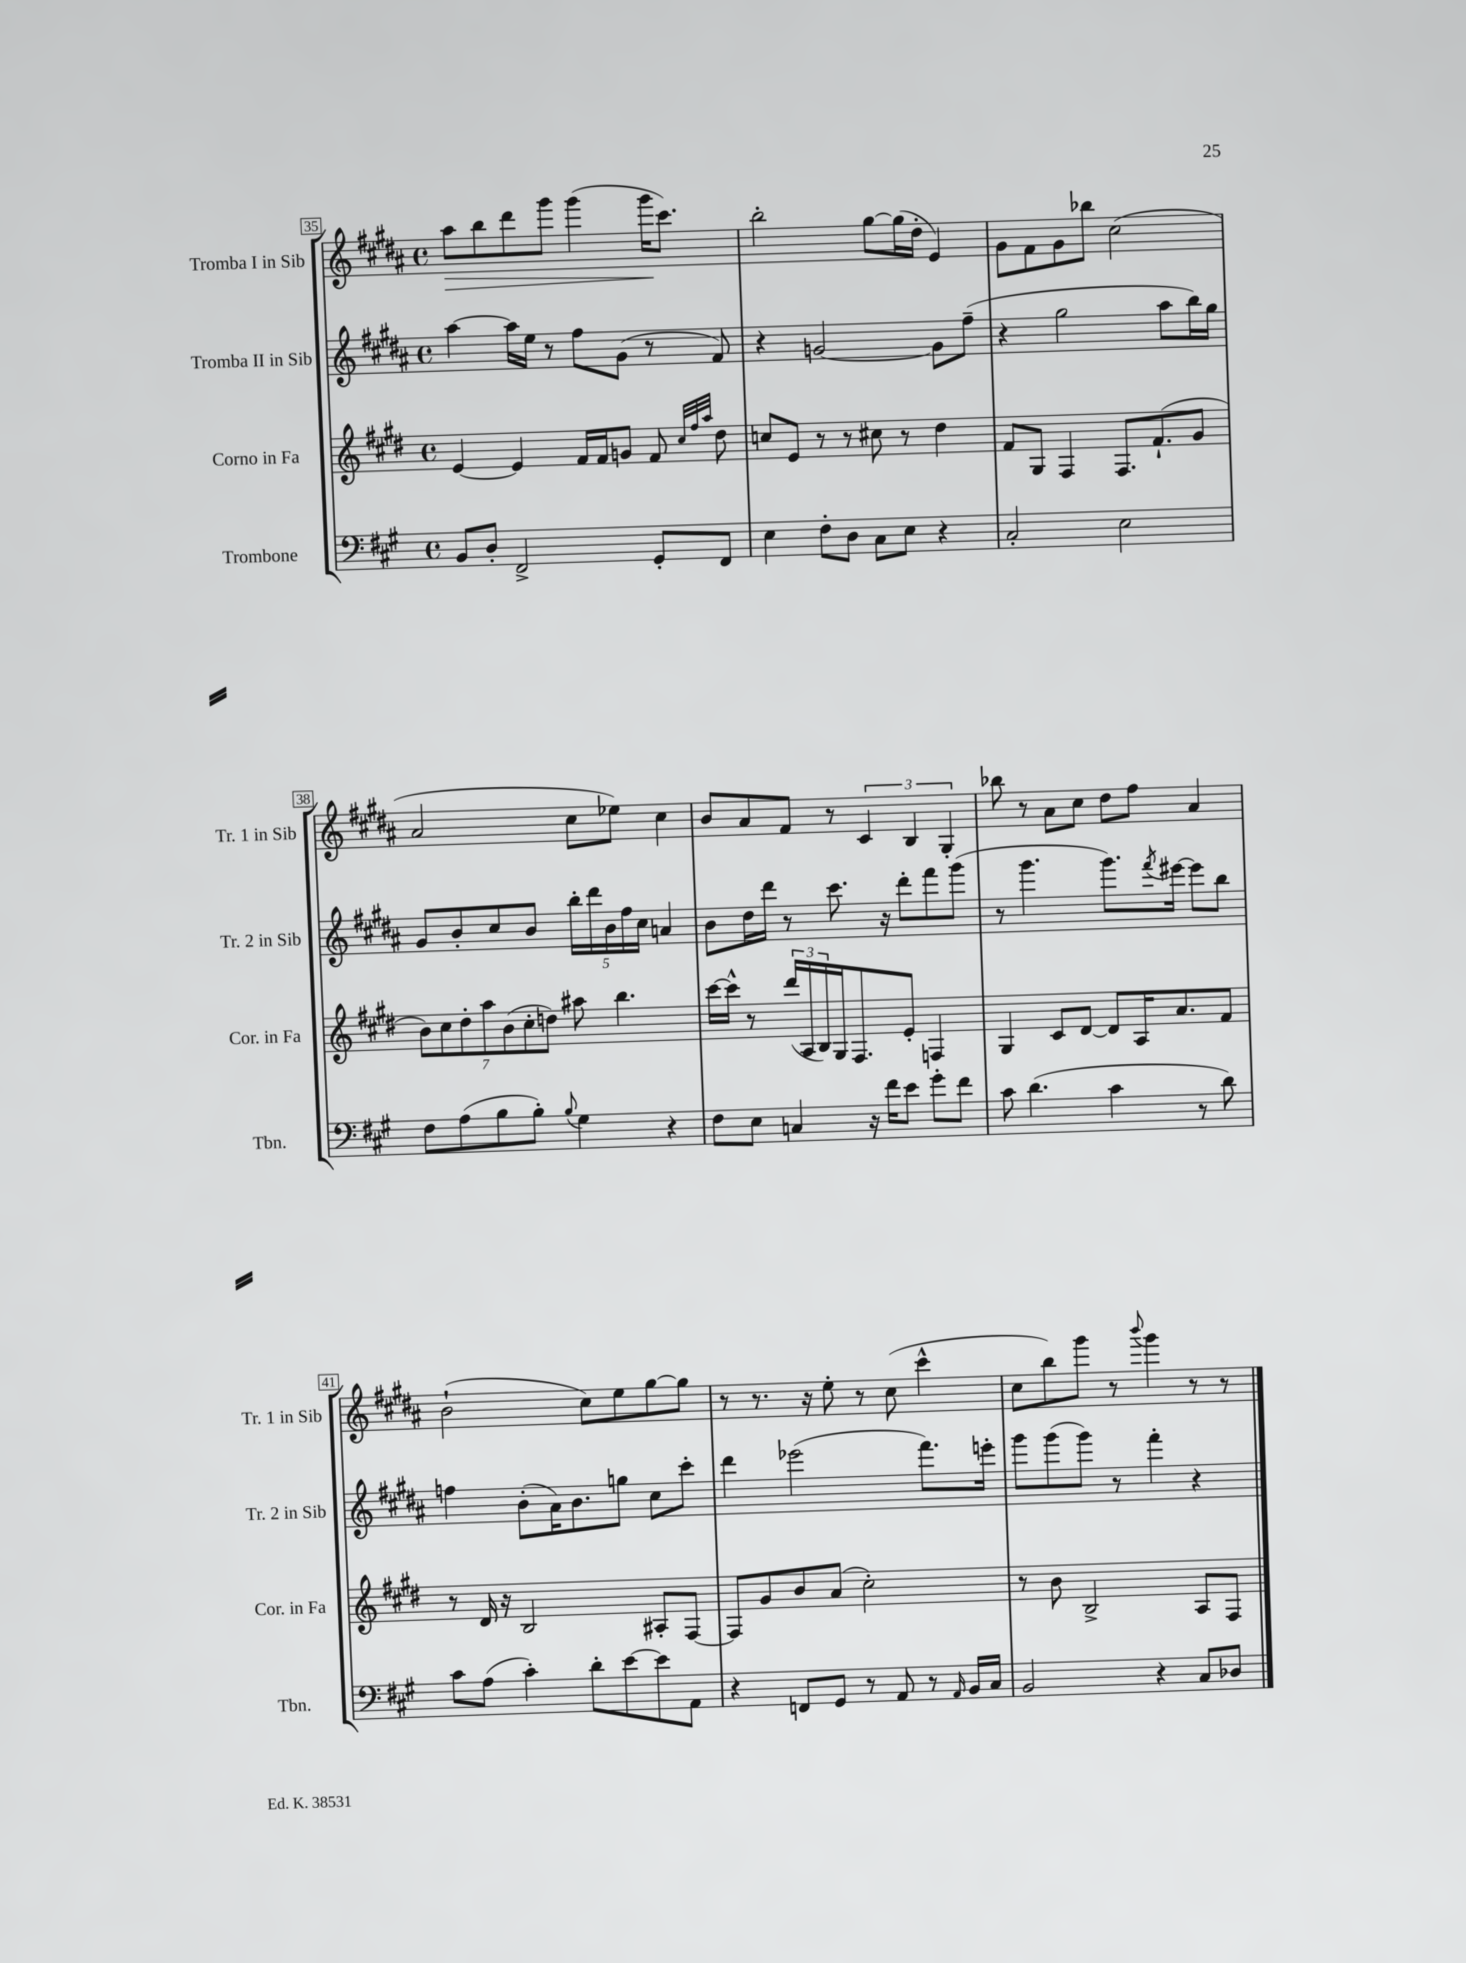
<<
\new StaffGroup <<
\new Staff = "s0" \with { instrumentName = "Tromba I in Sib" shortInstrumentName = "Tr. 1 in Sib" } {
    \clef treble \key b \major \defaultTimeSignature \time 4/4
    ais''8\> b''8 dis'''8 gis'''8 gis'''4( gis'''16\! cis'''8.) |
    b''2-. gis''8~ gis''16( dis''16-. e'4) |
    gis'8 fis'8 gis'8 bes''8 cis''2( |
    ais'2 cis''8 ees''8) cis''4 |
    b'8 ais'8 fis'8 r8 \tuplet 3/2 { cis'4 b4 gis4-. } |
    bes''8 r8 ais'8 cis''8 dis''8 fis''8 ais'4 |
    b'2-!( cis''8) e''8 gis''8~ gis''8 |
    r8 r8. r16 e''8-. r8 cis''8( cis'''4-^ |
    cis''8 b''8) gis'''8 r8 \appoggiatura { b'''8 } gis'''4 r8 r8 \bar "|." |
}
\new Staff = "s1" \with { instrumentName = "Tromba II in Sib" shortInstrumentName = "Tr. 2 in Sib" } {
    \clef treble \key b \major \defaultTimeSignature \time 4/4
    ais''4~ ais''16 e''16 r8 fis''8 gis'8( r8 fis'8) |
    r4 g'2~ g'8 fis''8--( |
    r4 gis''2 ais''8 b''16) gis''16 |
    gis'8 b'8-. cis''8 b'8 \tuplet 5/4 { b''16-. dis'''16 b'16 fis''16 cis''16 } a'4 |
    b'8 dis''16 dis'''16 r8 cis'''8. r16 dis'''8-. fis'''8 gis'''8( |
    r8 gis'''4. gis'''8.) \acciaccatura { fis'''8 } eis'''16~ eis'''8 b''8 |
    f''4 b'8-.( ais'16) b'8. g''8 cis''8 cis'''8-. |
    dis'''4 ees'''2( fis'''8.) e'''16-. |
    gis'''8 gis'''8( gis'''8) r8 fis'''4-. r4 \bar "|." |
}
\new Staff = "s2" \with { instrumentName = "Corno in Fa" shortInstrumentName = "Cor. in Fa" } {
    \clef treble \key e \major \defaultTimeSignature \time 4/4
    e'4~ e'4 fis'16 fis'16 g'8 fis'8 \grace { cis''32 fis''32 a''32 } dis''8 |
    c''8 e'8 r8 r8 cis''8 r8 dis''4 |
    fis'8 gis8 fis4 fis8. fis'8.-!( gis'8 |
    \tuplet 7/4 { b'8) cis''8 dis''8-. a''8 b'8( cis''8-. d''8) } ais''8 b''4. |
    cis'''16~ cis'''16-^ r8 \tuplet 3/2 { dis'''16( a16 b16) } gis16 fis8. e'8-. f4 |
    gis4 cis'8 dis'8~ dis'8 a16 a'8. fis'8 |
    r8 dis'16 r16 b2 ais8-. fis8~ |
    fis8 gis'8 b'8 a'8( cis''2-.) |
    r8 b'8 b2-> a8 fis8 \bar "|." |
}
\new Staff = "s3" \with { instrumentName = "Trombone" shortInstrumentName = "Tbn." } {
    \clef bass \key a \major \defaultTimeSignature \time 4/4
    b,8 d8-. fis,2-> gis,8-. fis,8 |
    e4 fis8-. d8 cis8 e8 r4 |
    cis2-. e2 |
    fis8 a8( b8 b8-.) \appoggiatura { b8 } gis4 r4 |
    fis8 e8 c4 r16 fis'16 e'8 gis'8-. fis'8 |
    cis'8 d'4.( cis'4 r8 d'8) |
    cis'8 a8( cis'4-.) d'8-. e'8~ e'8 a,8 |
    r4 f,8 gis,8 r8 a,8 r8 \grace { a,16 } b,16 cis16 |
    b,2 r4 cis8 des8 \bar "|." |
}
>>
>>
\layout { \context { \Score currentBarNumber = #35 \override BarNumber.stencil = #(make-stencil-boxer 0.1 0.3 ly:text-interface::print) } }
